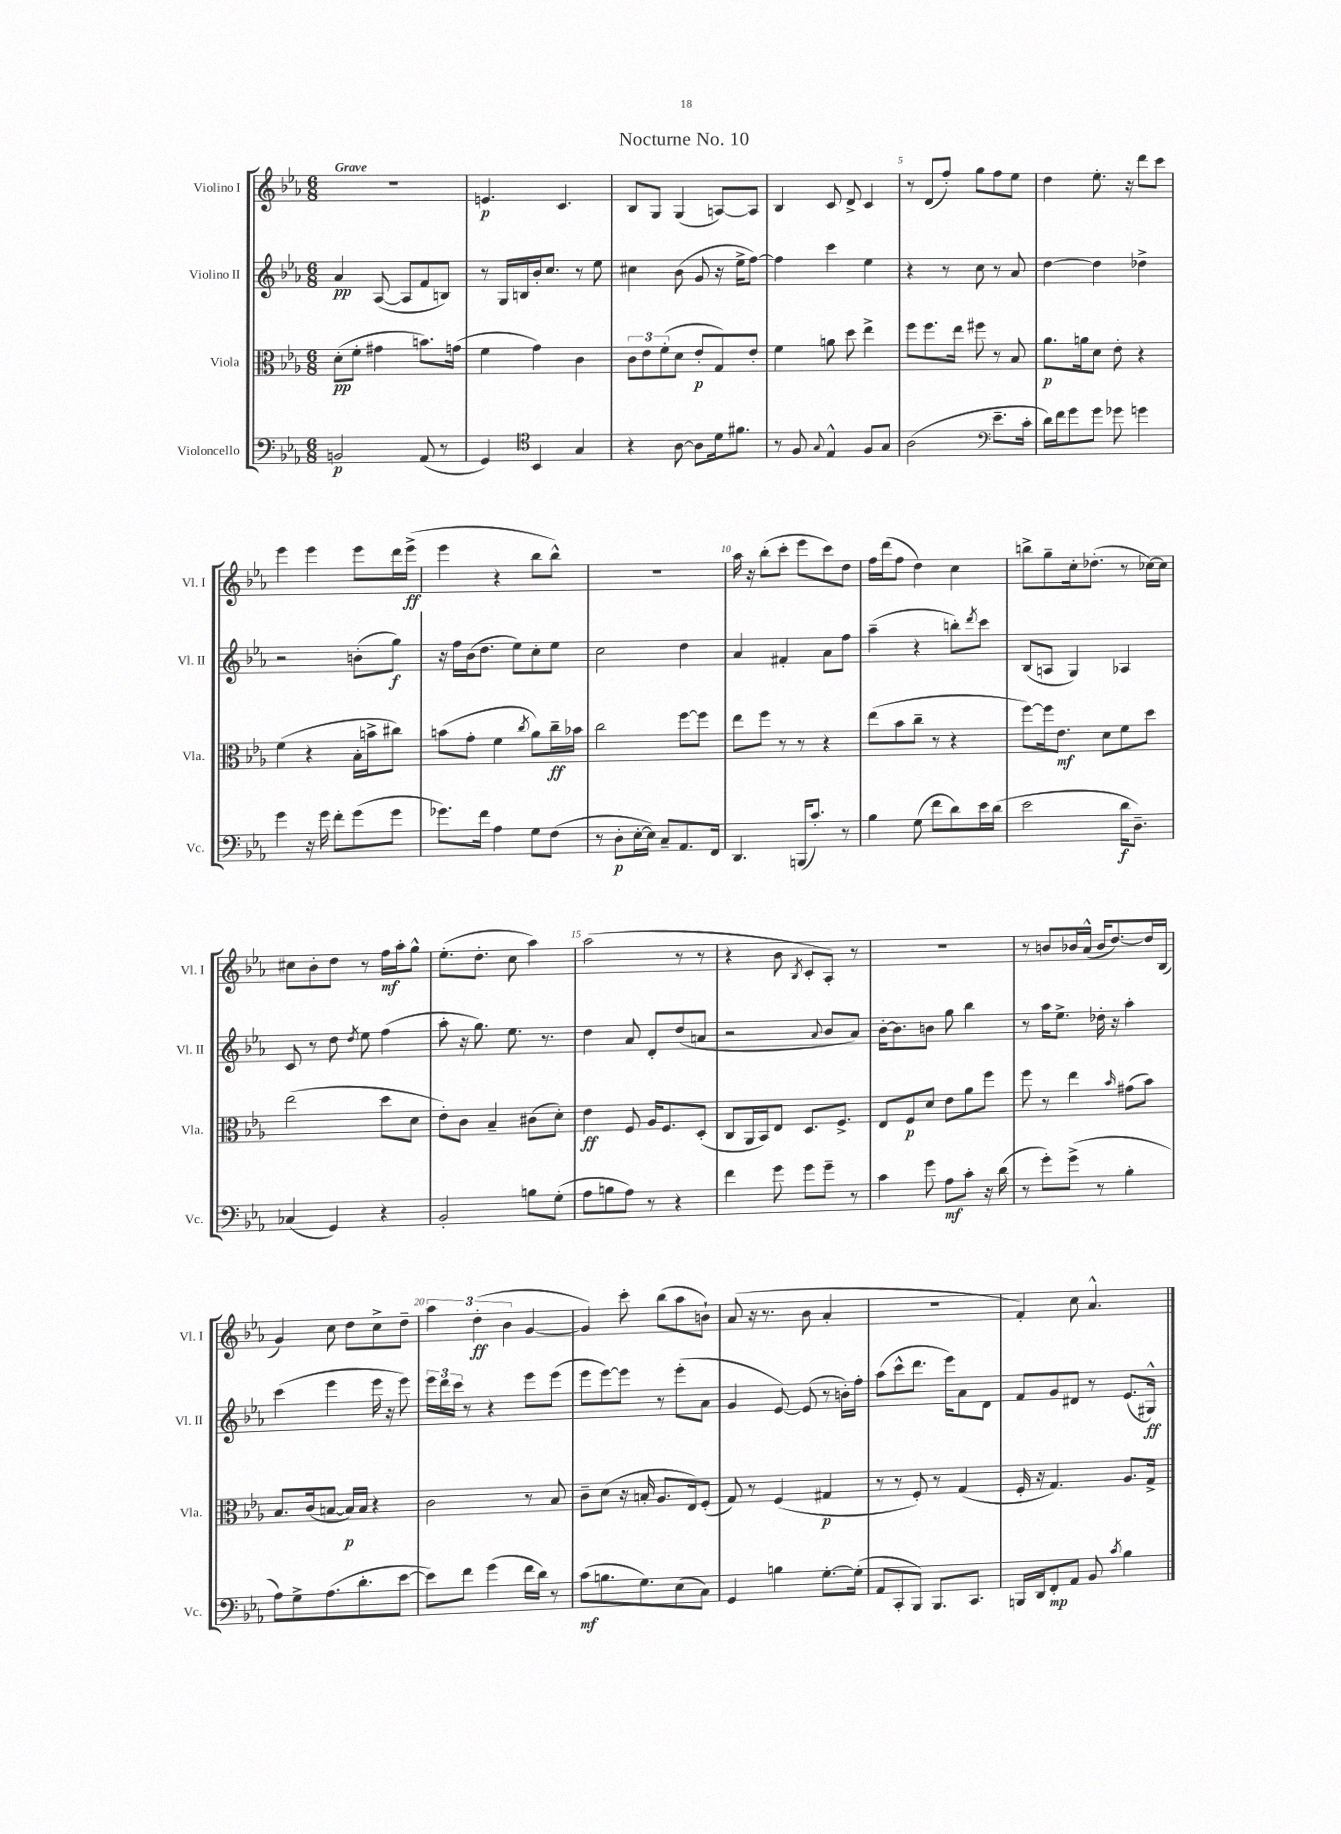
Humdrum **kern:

**kern	**dynam	**kern	**dynam	**kern	**dynam	**kern	**dynam
*part4	*part4	*part3	*part3	*part2	*part2	*part1	*part1
*staff4	*staff4	*staff3	*staff3	*staff2	*staff2	*staff1	*staff1
*I"Violoncello	*	*I"Viola	*	*I"Violino II	*	*I"Violino I	*
*I'Vc.	*	*I'Vla.	*	*I'Vl. II	*	*I'Vl. I	*
*clefF4	*	*clefC3	*	*clefG2	*	*clefG2	*
*k[b-e-a-]	*	*k[b-e-a-]	*	*k[b-e-a-]	*	*k[b-e-a-]	*
*M6/8	*	*M6/8	*	*M6/8	*	*M6/8	*
=1	=1	=1	=1	=1	=1	=1	=1
!	!	!	!	!	!	!LO:TX:a:B:t=Grave	!
2BBn/	p	(8d'\L	pp	4a-/	pp	2.r	.
.	.	8f'\J	.	.	.	.	.
.	.	4g#X\	.	([8A-/	.	.	.
.	.	.	.	8A-/L]	.	.	.
(8AA-/	.	8.bn\L)	.	8f/	.	.	.
8r	.	.	.	8Bn/J)	.	.	.
.	.	(16gn\Jk	.	.	.	.	.
=2	=2	=2	=2	=2	=2	=2	=2
4GG/)	.	4f\	.	8r	.	4.en/	p
.	.	.	.	16G/LL	.	.	.
.	.	.	.	16Bn/	.	.	.
*clefC4	*	*	*	*	*	*	*
4BB-/	.	4g\)	.	16b-'/J	.	.	.
.	.	.	.	8.cc/J	.	.	.
.	.	.	.	.	.	4.c/	.
4G/	.	4c\	.	8r	.	.	.
.	.	.	.	8ee-\	.	.	.
=3	=3	=3	=3	=3	=3	=3	=3
4r	.	12c\L	.	4cc#X\	.	8B-/L	.
.	.	12e-\	.	.	.	.	.
.	.	.	.	.	.	8G/J	.
.	.	(12f'\	.	.	.	.	.
[8A-\	.	8d\J	.	(8b-\	.	(4G/	.
8A-\L]	.	8e-'/L	p	8g/	.	.	.
16d\k	.	8G/)	.	16r	.	[8An/L)	.
8.f#X\J	.	.	.	16ee-^\KL	.	.	.
.	.	8e-'/J	.	[8ff\J)	.	8A/J]	.
=4	=4	=4	=4	=4	=4	=4	=4
8r	.	4f\	.	4ff\]	.	4B-/	.
8F/	.	.	.	.	.	.	.
8qqG/	.	.	.	.	.	.	.
4E-^^/	.	8an\	.	4ccc\	.	8c/	.
.	.	8dd\	.	.	.	8d^/	.
8F/L	.	4ee-^\	.	4ee-\	.	4c/	.
8G/J	.	.	.	.	.	.	.
=5	=5	=5	=5	=5	=5	=5	=5
(2A-\	.	8ff\L	.	4r	.	8r	.
.	.	8.ff\	.	.	.	(8d/L	.
.	.	.	.	8r	.	8ff'/J)	.
.	.	16ee-\Jk	.	.	.	.	.
.	.	8ff#X\	.	8cc\	.	8gg\L	.
*clefF4	*	*	*	*	*	*	*
8.e-~\L	.	8r	.	8r	.	8ff\	.
.	.	8B-/	.	8a-/	.	8ee-\J	.
16c'\Jk	.	.	.	.	.	.	.
=6	=6	=6	=6	=6	=6	=6	=6
16d\LL)	.	8.a-\L	p	[4dd\	.	4dd\	.
16f\J	.	.	.	.	.	.	.
8g\	.	.	.	.	.	.	.
.	.	16an\k	.	.	.	.	.
8g\J	.	8d\J	.	4dd\]	.	8.ee-'\	.
8g-X\	.	8e-'\	.	.	.	.	.
.	.	.	.	.	.	16r	.
4gn\	.	4r	.	4dd-X^\	.	8ddd\L	.
.	.	.	.	.	.	8ccc\J	.
!!LO:LB:g=z
=7	=7	=7	=7	=7	=7	=7	=7
4g\	.	(4f\	.	2r	.	4eee-\	.
16r	.	4r	.	.	.	4eee-\	.
16g\	.	.	.	.	.	.	.
8f'\L	.	.	.	.	.	.	.
(8g\	.	16B-'\LL	.	(8bn'\L	.	8eee-\L	.
.	.	16bn^\J	.	.	.	.	.
8g\J	.	8cc#X\J)	.	8gg\J)	f	16ddd\L	.
.	.	.	.	.	.	(16eee-^\JJ	ff
=8	=8	=8	=8	=8	=8	=8	=8
8.g-X\L)	.	(8bn\L	.	16r	.	4eee-\	.
.	.	.	.	16ff\LL	.	.	.
.	.	8g'\J	.	(16b-\J	.	.	.
16f\Jk	.	.	.	8.dd\J	.	.	.
4A-\	.	4f\	.	.	.	4r	.
.	.	.	.	8ee-\L)	.	.	.
.	.	8qcc/	.	.	.	.	.
8G\L	.	8a-\L)	.	8cc'\	.	8bb-\L	.
(8F\J	.	16cc~\L	ff	8ee-\J	.	8bb-^^\J)	.
.	.	16b-X\JJ	.	.	.	.	.
=9	=9	=9	=9	=9	=9	=9	=9
8r	.	2cc\	.	2cc\	.	2.r	.
8D'\L	p	.	.	.	.	.	.
[16E-'\L	.	.	.	.	.	.	.
16E-\JJ])	.	.	.	.	.	.	.
8C~/L	.	.	.	.	.	.	.
8.AA-/	.	[8ff\L	.	4dd\	.	.	.
.	.	8ff\J]	.	.	.	.	.
16FF/Jk	.	.	.	.	.	.	.
=10	=10	=10	=10	=10	=10	=10	=10
4.DD/	.	8ee-\L	.	4a-/	.	16aa-\	.
.	.	.	.	.	.	16r	.
.	.	8ff\J	.	.	.	(8bb-'\L	.
.	.	8r	.	4f#X'/	.	8ccc'\J	.
(16BBBn/KL	.	8r	.	.	.	8eee-\L	.
8.c'/J)	.	.	.	.	.	.	.
.	.	4r	.	8a-\L	.	8ccc\)	.
8r	.	.	.	8ff\J	.	8dd\J	.
=11	=11	=11	=11	=11	=11	=11	=11
4B-\	.	(8ee-\L	.	(4aa-~\	.	16ff\LL	.
.	.	.	.	.	.	(16ddd\J	.
.	.	8b-\	.	.	.	8ff\J	.
(8G\	.	8cc~\J	.	4r	.	4dd\)	.
8f\L	.	8r	.	.	.	.	.
8d\)	.	4r	.	8bbn'\L)	.	4cc\	.
.	.	.	.	8qddd/	.	.	.
16e-\L	.	.	.	8ccc\J	.	.	.
(16d\JJ	.	.	.	.	.	.	.
=12	=12	=12	=12	=12	=12	=12	=12
2e-\	.	[8ff\L)	.	(8B-/L	.	8bbn^\L	.
.	.	16ff\k]	.	8An/J	.	8gg~\	.
.	.	8.e-\J	mf	.	.	.	.
.	.	.	.	4G/)	.	16cc'\k	.
.	.	.	.	.	.	(8.dd-X'\J	.
.	.	8d\L	.	.	.	.	.
16d\KL	f	8f\	.	4A-X/	.	8r	.
8.D~\J)	.	.	.	.	.	.	.
.	.	8dd\J	.	.	.	[16cc-X\LL)	.
.	.	.	.	.	.	16cc-\JJ]	.
!!LO:LB:g=z
=13	=13	=13	=13	=13	=13	=13	=13
(4C-X/	.	(2ee-\	.	8c/	.	8cc#X\L	.
.	.	.	.	8r	.	8b-'\	.
4GG/)	.	.	.	8dd\	.	8dd\J	.
.	.	.	.	8qdd/	.	.	.
.	.	.	.	8ee-\	.	8r	.
4r	.	8dd\L	.	(4ff\	.	16ff\LL	mf
.	.	.	.	.	.	16aa-'\J	.
.	.	8d\J	.	.	.	8gg^^\J	.
=14	=14	=14	=14	=14	=14	=14	=14
2BB-'/	.	8e-'\L)	.	8aa-'\	.	(8.ee-'\L	.
.	.	8c\J	.	16r	.	.	.
.	.	.	.	8.gg\)	.	8.dd'\J	.
.	.	4B-~/	.	.	.	.	.
.	.	.	.	8.ee-\	.	8cc\	.
8Bn\L	.	(8c#X\L	.	.	.	4aa-\)	.
.	.	.	.	8.r	.	.	.
(8G'\J	.	8d'\J)	.	.	.	.	.
=15	=15	=15	=15	=15	=15	=15	=15
8A-\L	.	4e-\	ff	4dd\	.	(2aa-\	.
8Bn\	.	.	.	.	.	.	.
8A-\J)	.	8F/	.	8a-/	.	.	.
8r	.	16A-/KL	.	8d'/L	.	.	.
.	.	8.F/	.	.	.	.	.
4r	.	.	.	(8dd/	.	8r	.
.	.	(8D'/J	.	8an/J	.	8r	.
=16	=16	=16	=16	=16	=16	=16	=16
4f\	.	8C/L	.	2r	.	4r	.
.	.	16AA-/L	.	.	.	.	.
.	.	16BB-/J)	.	.	.	.	.
8g\	.	8E-/J	.	.	.	8b-\	.
.	.	.	.	.	.	8qB-/	.
8g\L	.	8.D/L	.	.	.	8c'/L	.
.	.	.	.	8qqa-/	.	.	.
8g~\J	.	.	.	8b-/L	.	8A-'/J)	.
.	.	8.F^/J	.	.	.	.	.
8r	.	.	.	8a-/J)	.	8r	.
=17	=17	=17	=17	=17	=17	=17	=17
4c\	.	8E-/L	.	[16b-'\KL	.	2.r	.
.	.	.	.	8.b-\]	.	.	.
.	.	8F/	p	.	.	.	.
8g\	.	8d/J	.	8bn\J	.	.	.
8A-\L	mf	8e-\L	.	8gg\	.	.	.
8c'\J	.	8a-\	.	4bb-\	.	.	.
16r	.	8ff\J	.	.	.	.	.
(16d\	.	.	.	.	.	.	.
=18	=18	=18	=18	=18	=18	=18	=18
8r	.	8ff\	.	8r	.	8r	.
8g'\L)	.	8r	.	16aa-\KL	.	8bn/L	.
.	.	.	.	8.ee-^\J	.	.	.
(8g^\J	.	4ee-\	.	.	.	16b-X/L	.
.	.	.	.	.	.	(16a-^^/JJ	.
8r	.	.	.	16dd-X'\	.	16b-/KL	.
.	.	.	.	16r	.	[8.dd/)	.
.	.	16qqb-/	.	.	.	.	.
4B-'\	.	(8g#X\L	.	4aa-'\	.	.	.
.	.	8b-\J)	.	.	.	16dd/L]	.
.	.	.	.	.	.	(16B-/JJ	.
!!LO:LB:g=z
=19	=19	=19	=19	=19	=19	=19	=19
8A-\L)	.	8.B-/L	.	(4ccc\	.	4g/)	.
8G^\	.	.	.	.	.	.	.
.	.	(16c/k	.	.	.	.	.
(8.A-\	.	[8Bn/J	.	4eee-\	.	8cc\	.
.	.	16B/LL])	p	.	.	8dd\L	.
8.d'\	.	16B/JJ	.	.	.	.	.
.	.	4r	.	16eee-\	.	8cc^\	.
.	.	.	.	16r	.	.	.
[8e-\J	.	.	.	8eee-\)	.	8dd~\J	.
=20	=20	=20	=20	=20	=20	=20	=20
8e-\L])	.	2c\	.	24eee-\LL	.	6aa-\	.
.	.	.	.	24ddd\	.	.	.
.	.	.	.	24ccc\JJ	.	.	.
8f\J	.	.	.	8r	.	.	.
.	.	.	.	.	.	(6dd'\	ff
(4g\	.	.	.	4r	.	.	.
.	.	.	.	.	.	6b-\	.
16f\LL	.	8r	.	8eee-\L	.	[4g/	.
16d\JJ)	.	.	.	.	.	.	.
8r	.	8B-/	.	(8eee-\J	.	.	.
=21	=21	=21	=21	=21	=21	=21	=21
(8c\L	mf	8c~\L	.	8eee-\L	.	4g/])	.
8.Bn\	.	(8d\J	.	[8eee-\)	.	.	.
.	.	16r	.	8eee-\J]	.	8ccc'\	.
8.G\)	.	16Bn'/	.	.	.	.	.
.	.	8.A-/L	.	8r	.	(8bb-\L	.
(8E-\	.	.	.	(8eee-'\L	.	8aa-\	.
.	.	16E-/k)	.	.	.	.	.
8C\J)	.	(8F'/J	.	8a-\J	.	8bn`\J)	.
=22	=22	=22	=22	=22	=22	=22	=22
4GG/	.	8G/)	.	4g/	.	(8a-/	.
.	.	8r	.	.	.	16r	.
.	.	.	.	.	.	8.r	.
4Bn\	.	(4F/	.	[8e-/)	.	.	.
.	.	.	.	(8e-/]	.	8b-\	.
[8.G'\L	.	4G#X/	p	8r	.	4a-'/	.
.	.	.	.	16bn'\LL)	.	.	.
(16G'\Jk]	.	.	.	16ff'\JJ	.	.	.
=23	=23	=23	=23	=23	=23	=23	=23
8AA-/L	.	8r	.	(8aa-\L	.	2.r	.
8CC'/	.	8r	.	8ccc^^\	.	.	.
8BBB-/J)	.	8F'/)	.	8.ddd\J	.	.	.
8.BBB-/L	.	8r	.	.	.	.	.
.	.	.	.	16eee-\KL)	.	.	.
.	.	(4G/	.	8a-\	.	.	.
8.CC/J	.	.	.	.	.	.	.
.	.	.	.	8d\J	.	.	.
=24	=24	=24	=24	=24	=24	=24	=24
16BBBn/LL	.	16F'/	.	8f/L	.	4f'/)	.
16DD/J	.	16r	.	.	.	.	.
8FF'/	mp	4.G/)	.	8g/	.	.	.
8AA-/J	.	.	.	8d#X/J	.	8cc\	.
8BB-/	.	.	.	8r	.	4.a-^^/	.
8qc/	.	.	.	.	.	.	.
4B-\	.	8.A-/L	.	(8.e-/L	.	.	.
.	.	16G^/Jk	.	16G#X^^/Jk)	ff	.	.
==	==	==	==	==	==	==	==
*-	*-	*-	*-	*-	*-	*-	*-
